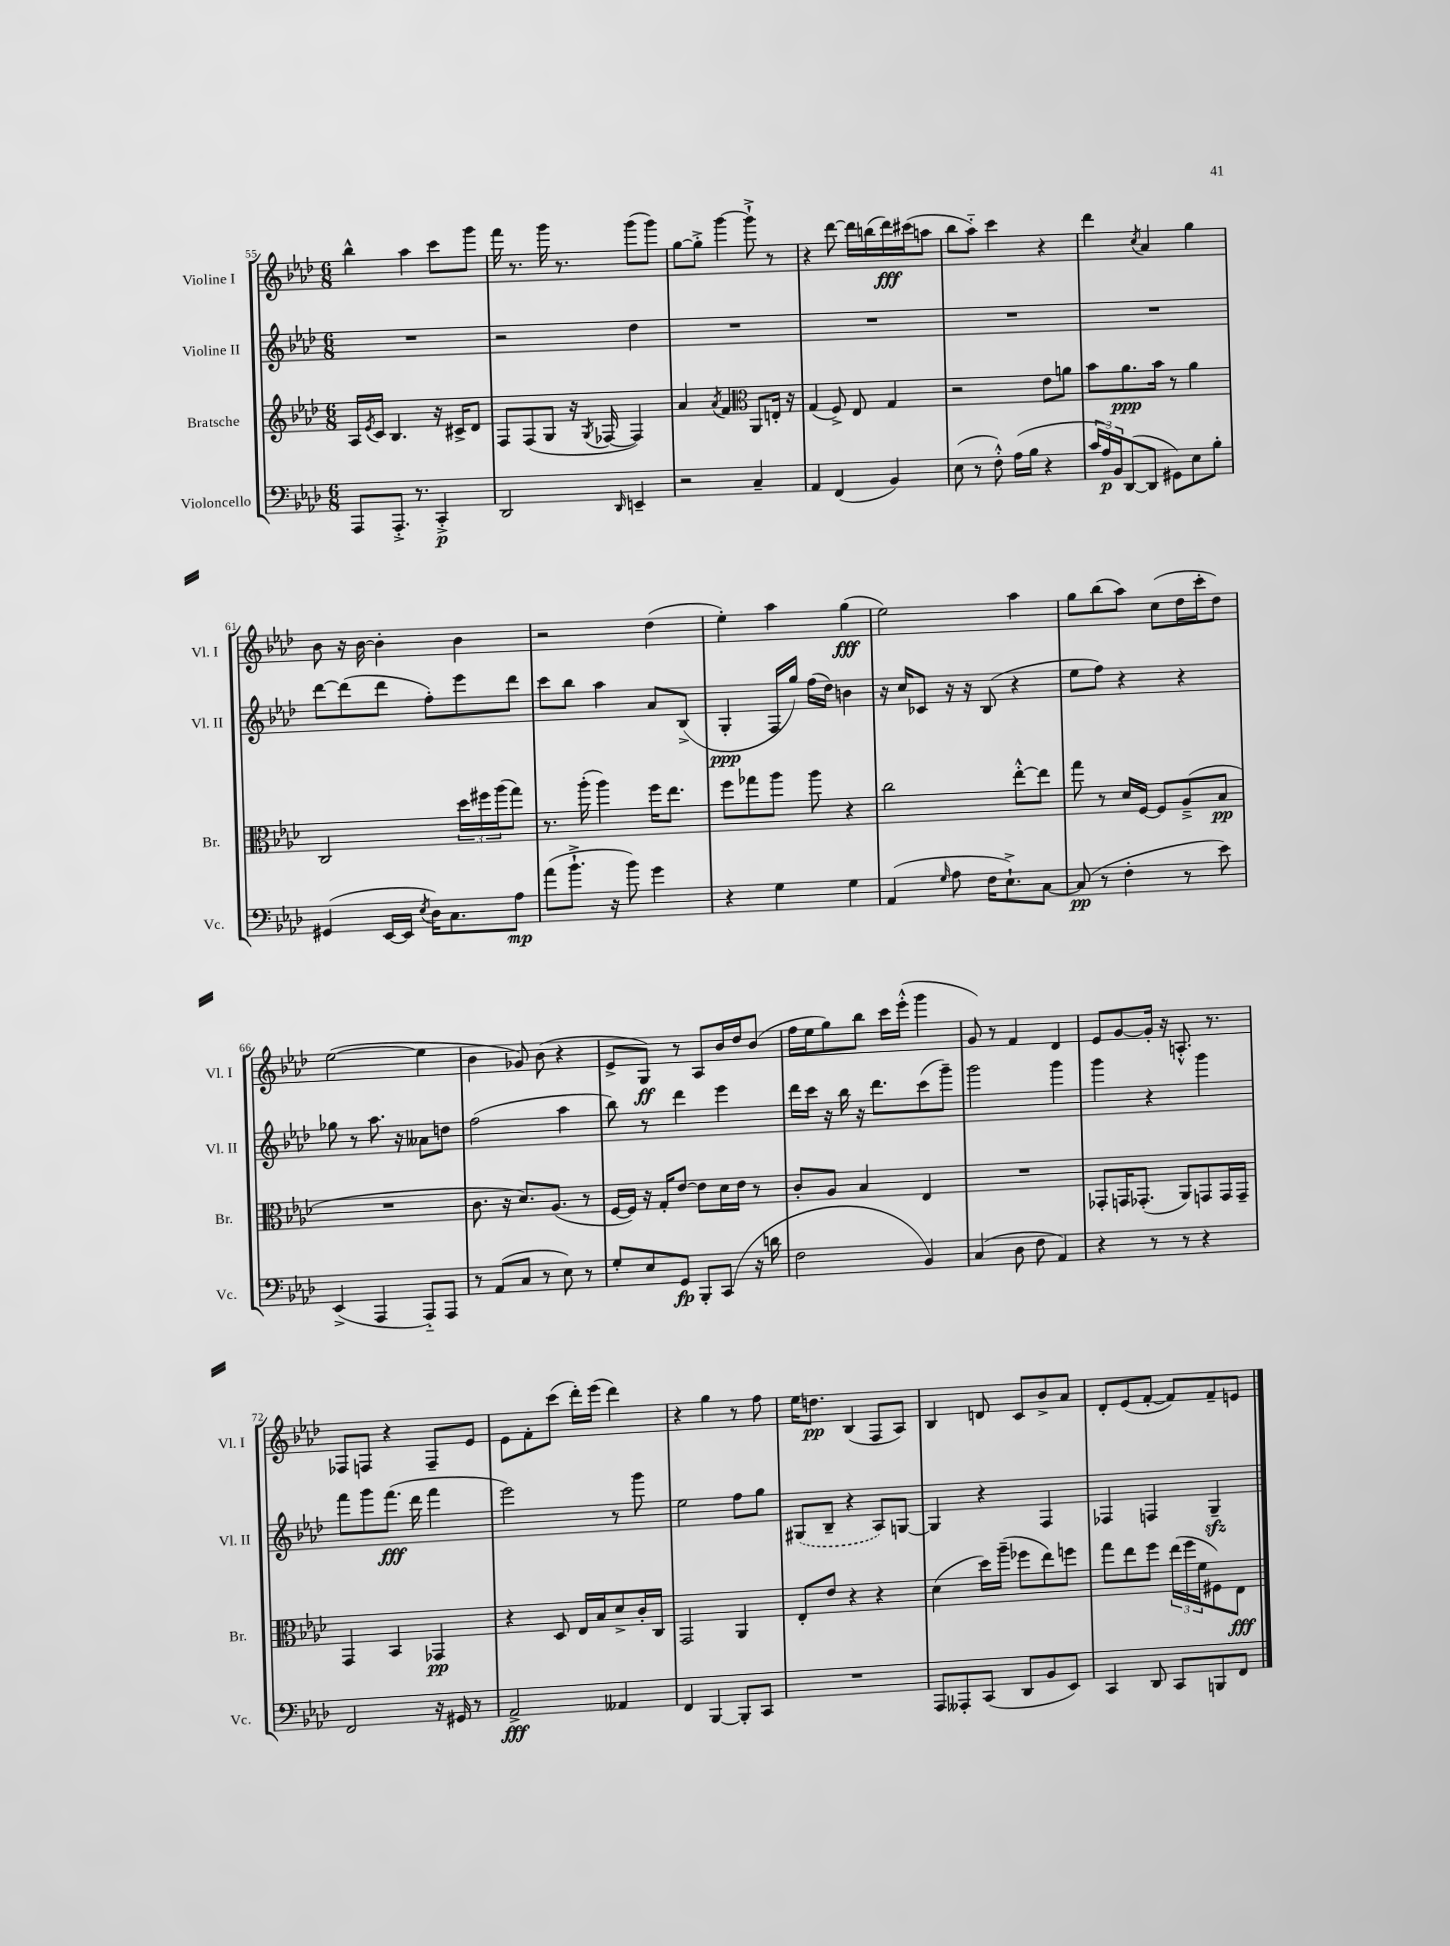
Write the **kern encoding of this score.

**kern	**kern	**kern	**kern
*staff4	*staff3	*staff2	*staff1
*clefF4	*clefG2	*clefG2	*clefG2
*k[b-e-a-d-]	*k[b-e-a-d-]	*k[b-e-a-d-]	*k[b-e-a-d-]
*M6/8	*M6/8	*M6/8	*M6/8
8AAA-	16A-	2.r	4bb-^^
.	8qe-	.	.
.	16c	.	.
8.AAA-'^	4.B-	.	.
.	.	.	4aa-
8.r	.	.	.
4CC'^	16r	.	8ccc
.	16c#^	.	.
.	8d-	.	8ggg
=	=	=	=
2DD-	8F	2r	16fff
.	.	.	8.r
.	(8F	.	.
.	8G	.	16ggg
.	.	.	8.r
.	16r	.	.
.	8qG	.	.
.	[16F-	.	.
16qqDD-	.	.	.
4EE~	4F-])	4dd-	(8ggg
.	.	.	8ggg)
=	=	=	=
2r	4a-	2.r	[8gg
.	.	.	8gg'^]
.	8qa-	.	.
.	4f	.	[4ggg
*	*clefC3	*	*
4C~	8AA-	.	8ggg`^]
.	16E'	.	8r
.	16r	.	.
=	=	=	=
4AA-	(4G	2.r	4r
(4FF	8F^)	.	[8ddd-
.	8E-	.	16ddd-]
.	.	.	(16bb
4BB-)	4G	.	16ddd-)
.	.	.	(16ccc#
.	.	.	8aa
=	=	=	=
(8E-	2r	2.r	8bb-
8r	.	.	8aa-'~)
8F'^^)	.	.	4ccc
(16A-	.	.	.
16B-	.	.	.
4r	8e-	.	4r
.	8a	.	.
=	=	=	=
24c	8b-	2.r	4ddd-
24A-)	.	.	.
24BB-	.	.	.
([8DD-	8.a-	.	.
.	.	.	8qcc
8DD-]	.	.	4a-
.	16b-	.	.
8GG#)	8r	.	.
8E-	4a-	.	4gg
8B-'	.	.	.
=	=	=	=
(4GG#	2C	[8ddd-	8b-
.	.	(8ddd-]	16r
.	.	.	[16b-
[16EE-	.	8ddd-	4b-']
16EE-]	.	.	.
8qE-	.	.	.
16D-)	.	8ff')	.
8.C	.	.	.
.	24dd-	8eee-	4b-
.	24ff#	.	.
.	(24aa-	.	.
8A-	8gg)	8ddd-	.
=	=	=	=
(8a-	8.r	8ccc	2r
8.b-`^	.	8bb-	.
.	(16aa-'	.	.
.	4aa-)	4aa-	.
16r	.	.	.
8b-)	.	.	.
4g	16ff	8a-	(4dd-
.	8.ee-	.	.
.	.	(8B-^	.
=	=	=	=
4r	8ff	4G'	4ee-')
.	8gg-	.	.
4G	8aa-	16F	4aa-
.	.	16gg)	.
.	8aa-	(16ff	.
.	.	16dd-)	.
4G	4r	4b	(4gg
=	=	=	=
(4AA-	2cc	16r	2ee-)
.	.	16cc	.
.	.	8c-	.
16qqG	.	.	.
8A-	.	16r	.
.	.	16r	.
16F	.	(8B-	.
8.E-`^)	.	.	.
.	[8ee-'^^	4r	4aa-
[8C	8ee-]	.	.
=	=	=	=
(8C]	8gg	8ee-	8gg
8r	8r	8ff)	(8bb-
4F'	16d-	4r	8aa-)
.	[16F	.	.
.	8F]	.	(8cc
8r	(8A-~^	4r	16dd-
.	.	.	16ccc'
8e-)	8B-	.	8dd-)
=	=	=	=
(4EE-^	2.r	8gg-	([2ee-
.	.	8r	.
4AAA-	.	8.aa-	.
.	.	16r	.
8AAA-'~)	.	8a--	4ee-]
8AAA-	.	8dd	.
=	=	=	=
8r	8.c	(2ff	4b-
(8AA-	.	.	.
.	16r	.	.
8C	8.d-)	.	8g-)
8r	.	.	(8b-
.	(8.A-	.	.
8E-)	.	4aa-	4r
8r	8r	.	.
=	=	=	=
8G'	[16F	8bb-)	8e-^
.	16F])	.	.
8E-	16r	8r	8G)
.	16G'	.	.
8GG	[8e-	4ddd-	8r
8BBB-'	8e-]	.	8A-
(8CC	16d-	4eee-	16b-
.	16e-	.	16dd-
16r	8r	.	(8b-
16d	.	.	.
=	=	=	=
2F	8c'	16ddd-	16ff
.	.	16ccc	16ee-
.	8A-	16r	8gg)
.	.	16bb-	.
.	4B-	16r	8bb-
.	.	8.ddd-	.
.	.	.	16ccc
.	.	.	(16eee-'^^
4BB-)	4E-	(8ccc	4ggg
.	.	8ggg~)	.
=	=	=	=
(4C	2.r	2ggg	8g)
.	.	.	8r
8D-	.	.	4f
8F	.	.	.
4AA-)	.	4ggg	4d-
=	=	=	=
4r	8GG-'	4ggg	8e-
.	16GG	.	[8g
.	(8.GG-'	.	.
8r	.	4r	16g']
.	.	.	16r
8r	8AA-)	.	8.A'^^
4r	8GG	4ggg	.
.	.	.	8.r
.	16GG	.	.
.	16GG~	.	.
=	=	=	=
2FF	4GG	8fff	8F-
.	.	8ggg	8F
.	4BB-	(8.fff	4r
.	.	16ddd-	.
16r	4GG-	4fff	8F~
16GG#	.	.	.
8r	.	.	8e-
=	=	=	=
2AA-^	4r	2eee-)	8e-
.	.	.	8f'
.	8D-	.	(8ccc
.	16E-	.	16ddd-')
.	16B-	.	(16eee-
4AA--	8d-^	8r	4ddd-)
.	16c'	8ggg	.
.	16C	.	.
=	=	=	=
4FF	2GG	2ee-	4r
[4BBB-	.	.	4gg
8BBB-']	4AA-	8ff	8r
8CC	.	8gg	8ff
=	=	=	=
2.r	8E-'	(8G#	16ee-
.	.	.	8.dd
.	8e-	8B-~	.
.	4r	4r	(4B-
.	4r	8A-)	8F
.	.	[8G	8A-)
=	=	=	=
8AAA-	(4d-	4G]	4B-
8AAA--'	.	.	.
(8CC	16dd-)	4r	8d
.	(16aa-~	.	.
8DD-	8ff-	.	8c
8BB-	8ee-)	4F	8b-^
8EE-)	8ff	.	8a-
=	=	=	=
4CC	8gg	4F-	8d-'
.	8ee-	.	(8e-
8DD-	8ff	4F	[8f'
8CC	(24ee-	.	8f])
.	24ff	.	.
.	24f	.	.
8BBB	8F#)	4G~	8f~
8FF	8E-	.	8e
==	==	==	==
*-	*-	*-	*-
